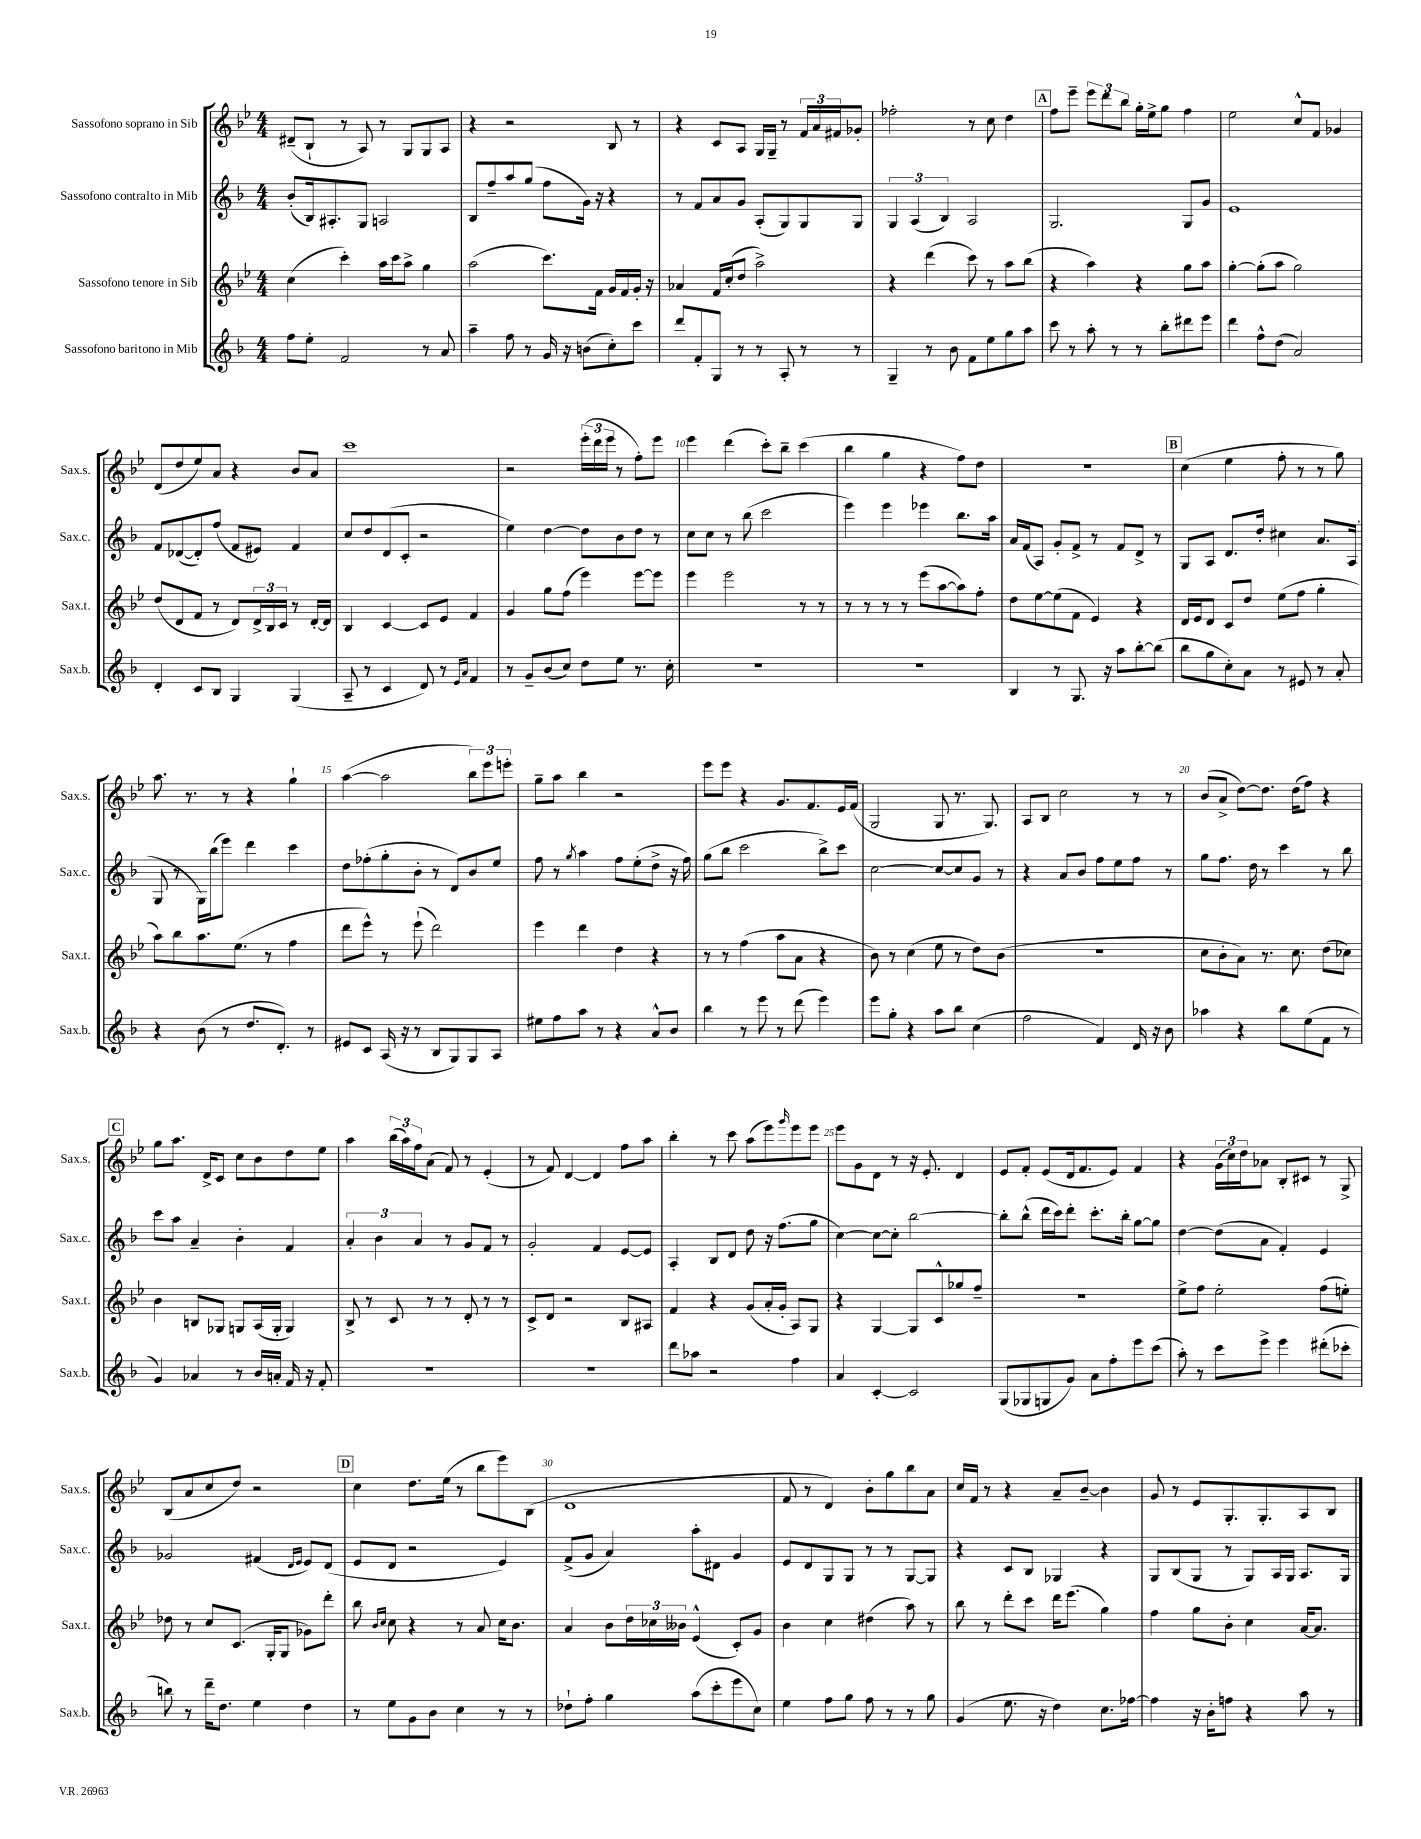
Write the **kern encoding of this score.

**kern	**kern	**kern	**kern
*staff4	*staff3	*staff2	*staff1
*clefG2	*clefG2	*clefG2	*clefG2
*k[b-]	*k[b-e-]	*k[b-]	*k[b-e-]
*M4/4	*M4/4	*M4/4	*M4/4
8ff\L	(4cc\	(8b-'/L	(8d#~/L
8ee'\J	.	16B-/k)	8B-`/J
.	.	8.A#'/	.
2f/	4ccc'\)	.	8r
.	.	8G/J	8A/)
.	16aa\LL	2A/	8r
.	16ccc\J	.	.
.	8aa^\J	.	8G/L
8r	4gg\	.	8G/
8a/	.	.	8A/J
=	=	=	=
4aa~\	(2aa\	8B-/L	4r
.	.	8ff~/	.
8ff\	.	8aa/	2r
8r	.	(8gg/J	.
16g/	8.ccc\L)	8ff\L	.
16r	.	.	.
(8b\L	.	16g\Jk)	.
.	16f\Jk	16r	.
8cc'\)	16g/LL	4r	8B-/
.	16f/	.	.
8ccc\J	16g'/JJ	.	8r
.	16r	.	.
=	=	=	=
8ddd/L	4a-/	8r	4r
8f'/	.	8f/L	.
8G/J	16f/LL	8a/	8c/L
.	(16cc'/J	.	.
8r	8dd/J	8g/J	8A/J
8r	2aa^\)	(8A'/L	16G/LL
.	.	.	16G~/JJ
8A'/	.	8G/)	8r
8r	.	8G/	24f/LL
.	.	.	24a/
.	.	.	24f#/J
8r	.	8G/J	8g-'/J
=	=	=	=
4G~/	4r	6G/	2ff-'\
.	.	(6A/	.
8r	(4ddd\	.	.
.	.	6B-/)	.
8b-\	.	.	.
8f\L	8ccc\)	2A/	8r
8ee\	8r	.	8cc\
8gg\	8aa\L	.	4dd\
8aa\J	(8bb-\J	.	.
=	=	=	=
8ccc\	4r	2.G/	8ff\L
8r	.	.	8eee-~\J
8aa'\	4aa\)	.	12eee-\L
.	.	.	12ddd\
8r	.	.	.
.	.	.	12bb-\J
8r	4r	.	16gg'\LL
.	.	.	16ee-^\J
8bb-'\L	.	.	8gg\J
8ddd#\	8gg\L	8G/L	4ff\
8eee\J	8aa\J	8g/J	.
=	=	=	=
4ddd\	[4gg'\	1e	2ee-\
8ff^^\L	(8gg'\]L	.	.
(8dd\J	8aa\J	.	.
2a/)	2gg\)	.	8cc^^/L
.	.	.	8f/J
.	.	.	4g-/
=	=	=	=
4d'/	(8dd/L	8f/L	(8d/L
.	8d/	([8d-/	8dd/
8c/L	8f/J	8d-'/])	8ee-/)
8B-/J	8r	(8ff/J	8a/J
4G/	8d/L)	8f/L	4r
.	24d^/L	8e#/J)	.
.	24B-/	.	.
.	24c/JJ	.	.
(4G/	8r	4f/	8b-/L
.	[16d'/LL	.	8a/J
.	16d/]JJ	.	.
=	=	=	=
8A~/	4B-/	8cc/L	1ccc
8r	.	8dd/	.
4c/	[4c/	(8d/	.
.	.	8c'/J	.
8d/)	8c/]L	2r	.
8r	8e-/J	.	.
16qqe/LL	.	.	.
16qqa/JJ	.	.	.
4f/	4f/	.	.
=	=	=	=
8r	4g/	4ee\)	2r
8g~/L	.	.	.
(8b-/	8gg\L	[4dd\	.
8cc/J)	(8ff\J	.	.
8dd\L	4eee-\)	8dd\]L	(24eee-'\LL
.	.	.	24ddd\
.	.	.	24eee-\JJ
8ee\J	.	8b-\	8r
8.r	[8eee-\L	8dd\J	8ff'\L)
.	8eee-\]J	8r	8eee-\J
16cc'\	.	.	.
=	=	=	=
1r	4eee-\	8cc\L	4eee-\
.	.	8cc\J	.
.	2eee-\	8r	(4ddd\
.	.	(8bb-\	.
.	.	2ccc\	8ccc'\L)
.	.	.	8bb-~\J
.	8r	.	(4ccc\
.	8r	.	.
=	=	=	=
1r	8r	4eee\)	4bb-\
.	8r	.	.
.	8r	4eee\	4gg\
.	8r	.	.
.	(8eee-\L	4eee-\	4r
.	[8aa\	.	.
.	8aa\])	8.bb-\L	8ff\L)
.	8ff'\J	.	8dd\J
.	.	16aa\Jk	.
=	=	=	=
4B-/	8dd\L	16a/LL	1r
.	.	(16f/J	.
.	[8ee-\	8A/J)	.
8r	(8ee-\]	8g'/L	.
8.G/	8f\J	8f^/J	.
.	4e-/)	8r	.
16r	.	.	.
8aa\L	.	8f/L	.
[8bb-'\	4r	8d^/J	.
(8bb-\]J	.	8r	.
=	=	=	=
8bb-\L	16d/LL	8G/L	(4cc\
.	16e-/J	.	.
8gg\	8d/J	8A/J	.
8cc'\)	8c/L	8.d/L	4ee-\
8a\J	8dd/J	.	.
.	.	16dd'/Jk	.
8r	(8ee-\L	4cc#\	8ff'\
8e#/	8ff\J	.	8r
8r	4gg'\	8.a/L	8r
8a'/	.	.	8gg\)
.	.	(16A/Jk	.
=	=	=	=
4r	8aa\L)	8G/	8.aa\
.	8bb-\	8r	.
.	.	.	8.r
(8b-\	8.aa\	16G\LL)	.
.	.	(16bb-\J	.
8r	.	8eee\J)	8r
.	(8.ee-\J	.	.
8.dd/L	.	4ddd\	4r
.	8r	.	.
8.d'/J)	.	.	.
.	4ff\	4ccc\	4gg`\
8r	.	.	.
=	=	=	=
8e#/L	8ddd\L	8dd\L	([4aa\
8c/J	8eee-^^\J)	(8ff-'\	.
(16A/	8r	8gg'\	2aa\]
16r	.	.	.
8r	(8eee-`\	8b-'\J	.
8B-/L	2ddd\)	8r	.
8G/)	.	8d/L)	.
8G/	.	8b-/	12bb-\L)
.	.	.	12eee-\
8A/J	.	8ee/J	.
.	.	.	12eee'\J
=	=	=	=
8ee#\L	4eee-\	8ff\	8gg~\L
8ff\	.	8r	8aa\J
.	.	8qgg/	.
8aa\J	4ddd\	4aa\	4bb-\
8r	.	.	.
4r	4dd\	8ff\L	2r
.	.	(8ee'\	.
8a^^/L	4r	8dd^\J	.
8b-/J	.	16r	.
.	.	16ff\)	.
=	=	=	=
4bb-\	8r	(8gg\L	8eee-\L
.	8r	8bb-\J	8eee-\J
8r	(4ff\	2ccc\	4r
8eee\	.	.	.
8r	8aa\L	.	8.g/L
(8ddd\	8a\J	.	.
.	.	.	8.f/
4eee\)	4r	8bb-^\L)	.
.	.	8ccc\J	16e-/L
.	.	.	(16f/JJ
=	=	=	=
8eee\L	8b-\)	[2cc\	2G/
8gg'\J	8r	.	.
4r	(4cc\	.	.
8aa\L	8ee-\	8cc/_L	8G/
8bb-\J	8r	8cc/]	8.r
(4cc\	8dd\L)	8g/J	.
.	.	.	8.G/)
.	(8b-\J	8r	.
=	=	=	=
2ff\	1r	4r	8A/L
.	.	.	8B-/J
.	.	8a/L	2cc\
.	.	8b-/J	.
4f/)	.	8ff\L	.
.	.	8ee\	.
16d/	.	8ff\J	8r
16r	.	.	.
8b-\	.	8r	8r
=	=	=	=
4aa-\	8cc\L	8gg\L	(8b-/L
.	8b-'\	8.ff\J	8a^/J
4r	8a\J)	.	[8dd\L)
.	.	16dd\	.
.	8.r	8r	8.dd\]J
8bb-\L	.	4ccc\	.
.	8.cc\	.	(16dd\LK
(8ee\	.	.	8ff\J)
8f\J	(8dd\L	8r	4r
8r	8cc-\J)	8bb-\	.
=	=	=	=
4g/)	4b-\	8ccc\L	8gg\L
.	.	8aa\J	8.aa\J
4a-/	8B/L	4a~/	.
.	.	.	16d^/LK
.	8G-/J	.	8c/J
8r	8G/L	4b-'\	8cc\L
16b-/LL	(16A/L	.	8b-\
16a'/JJ	16G'/JJ	.	.
16f/	4G/)	4f/	8dd\
16r	.	.	.
8f'/	.	.	8ee-\J
=	=	=	=
1r	8B-^/	6a'/	4aa\
.	8r	.	.
.	.	6b-\	.
.	8c/	.	(24bb-\LL
.	.	.	24aa\)
.	.	6a/	24ff\J
.	8r	.	(8a\J
.	8r	8r	8f/)
.	8d'/	8g/L	8r
.	8r	8f/J	(4e-'/
.	8r	8r	.
=	=	=	=
1r	8c^/L	2g'/	8r
.	8d/J	.	8f/)
.	2r	.	[4d/
.	.	4f/	4d/]
.	8B-/L	[8e/L	8ff\L
.	8A#/J	8e/]J	8aa\J
=	=	=	=
8ddd\L	4f/	4A'/	4bb-'\
8aa-\J	.	.	.
2r	4r	8B-/L	8r
.	.	8d/J	8ccc\
.	(8g/L	8dd\	(8aa\L
.	16a'/L	16r	8eee-\)
.	16g'/JJ	(8.ff\L	.
.	.	.	16qqggg/
4ff\	8A/L)	.	8eee-\
.	8G/J	8gg\J	8eee-\J
=	=	=	=
4a/	4r	[4cc\)	8eee-\L
.	.	.	8g\
[4c'/	[4G/	8cc\_L	8d\J
.	.	8cc'\]J	8r
2c/]	8G/]L	[2bb-\	16r
.	.	.	8.e-'/
.	8c^^/	.	.
.	8gg-/	.	4d/
.	8ff~/J	.	.
=	=	=	=
(8G/L	1r	8bb-'\]L	8e-/L
8G-/	.	(8bb-^^\J	8f'/J
8G/	.	16ddd\LL	(8e-/L
.	.	16ccc\J)	.
8g/J)	.	8ddd'\J	16d/k
.	.	.	8.f/
8a\L	.	8.ccc'\L	.
8ff'\	.	.	8e-/J)
.	.	16bb-'\Jk	.
8eee\	.	[8gg\L	4f/
(8ccc\J	.	8gg\]J	.
=	=	=	=
8aa'\)	8ee-^\L	[4dd\	4r
8r	8ff\J	.	.
8ccc\L	2ee-'\	(8dd\]L	(24g\LL
.	.	.	24cc\)
.	.	.	24dd\J
8eee^\J	.	8a\J	8a-\J
4eee\	.	4f'/)	8B-'/L
.	.	.	8c#/J
(8ddd#'\L	(8ff\L	4e/	8r
8ccc-'\J	8ee'\J)	.	8G^/
=	=	=	=
8bb\)	8dd-\	2g-/	(8B-/L
8r	8r	.	8a/
16ddd~\LK	8cc/L	.	8cc/
8.dd\J	.	.	.
.	(8.c/J	.	8dd/J)
4ee\	.	(4f#/	2r
.	16G'/LK	.	.
.	8G/J	.	.
.	.	16qqd/LL	.
.	.	16qqe/JJ	.
4dd\	8g-\L)	8e/L)	.
.	8ddd'\J	(8d/J	.
=	=	=	=
8r	8bb-\	8e/L	4cc\
.	16qqb-/LL	.	.
.	16qqcc/JJ	.	.
8ee\L	8cc\	8d/J	.
8g\	4r	2r	8.dd\L
8b-\J	.	.	.
.	.	.	(16ee-\Jk
4cc\	8r	.	8r
.	8a/	.	8bb-\L
8r	16cc\LK	4e/)	8eee-\)
.	8.b-\J	.	.
8r	.	.	(8B-\J
=	=	=	=
8dd-`\L	4a/	(8f^/L	1d
8ff'\J	.	8g/J	.
4gg\	8b-\L	4a/)	.
.	24dd\L	.	.
.	24cc-\	.	.
.	24b--\JJ	.	.
(8aa\L	(4e-^^/	8aa'\L	.
8ccc'\	.	8d#\J	.
8eee\	8c'/L)	4g/	.
8cc\J)	8g/J	.	.
=	=	=	=
4ee\	4b-\	8e/L	8f/
.	.	8d/	8r
8ff\L	4cc\	8G/	4d/)
8gg\J	.	8G/J	.
8ff\	(4dd#\	8r	8b-'\L
8r	.	8r	8gg\
8r	8aa\)	[8G/L	8bb-\
8gg\	8r	8G/]J	8a\J
=	=	=	=
(4g/	8bb-\	4r	16cc/LL
.	.	.	16f/JJ
.	8r	.	8r
8.ee\	8ddd'\L	8c/L	4r
.	8ccc\J	8B-/J	.
16r	.	.	.
4dd\)	16ddd\LK	4G-/	8a~/L
.	(8.eee-\J	.	.
.	.	.	[8b-~/J
8.cc\L	4gg\)	4r	4b-\]
[16ff-\Jk	.	.	.
=	=	=	=
4ff-\]	4ff\	8G/L	8g/
.	.	(8B-/	8r
16r	8gg\L	8G/J	8e-/L
16b-'\LK	.	.	.
8ff\J	8b-'\J	8r	8.G'/
4r	4cc\	8G/L)	.
.	.	.	8.G'/
.	.	16A/L	.
.	.	16G/JJ	.
8aa\	[16a/LK	8.A/L	8A/
.	8.a/]J	.	.
8r	.	.	8B-/J
.	.	16G/Jk	.
==	==	==	==
*-	*-	*-	*-
